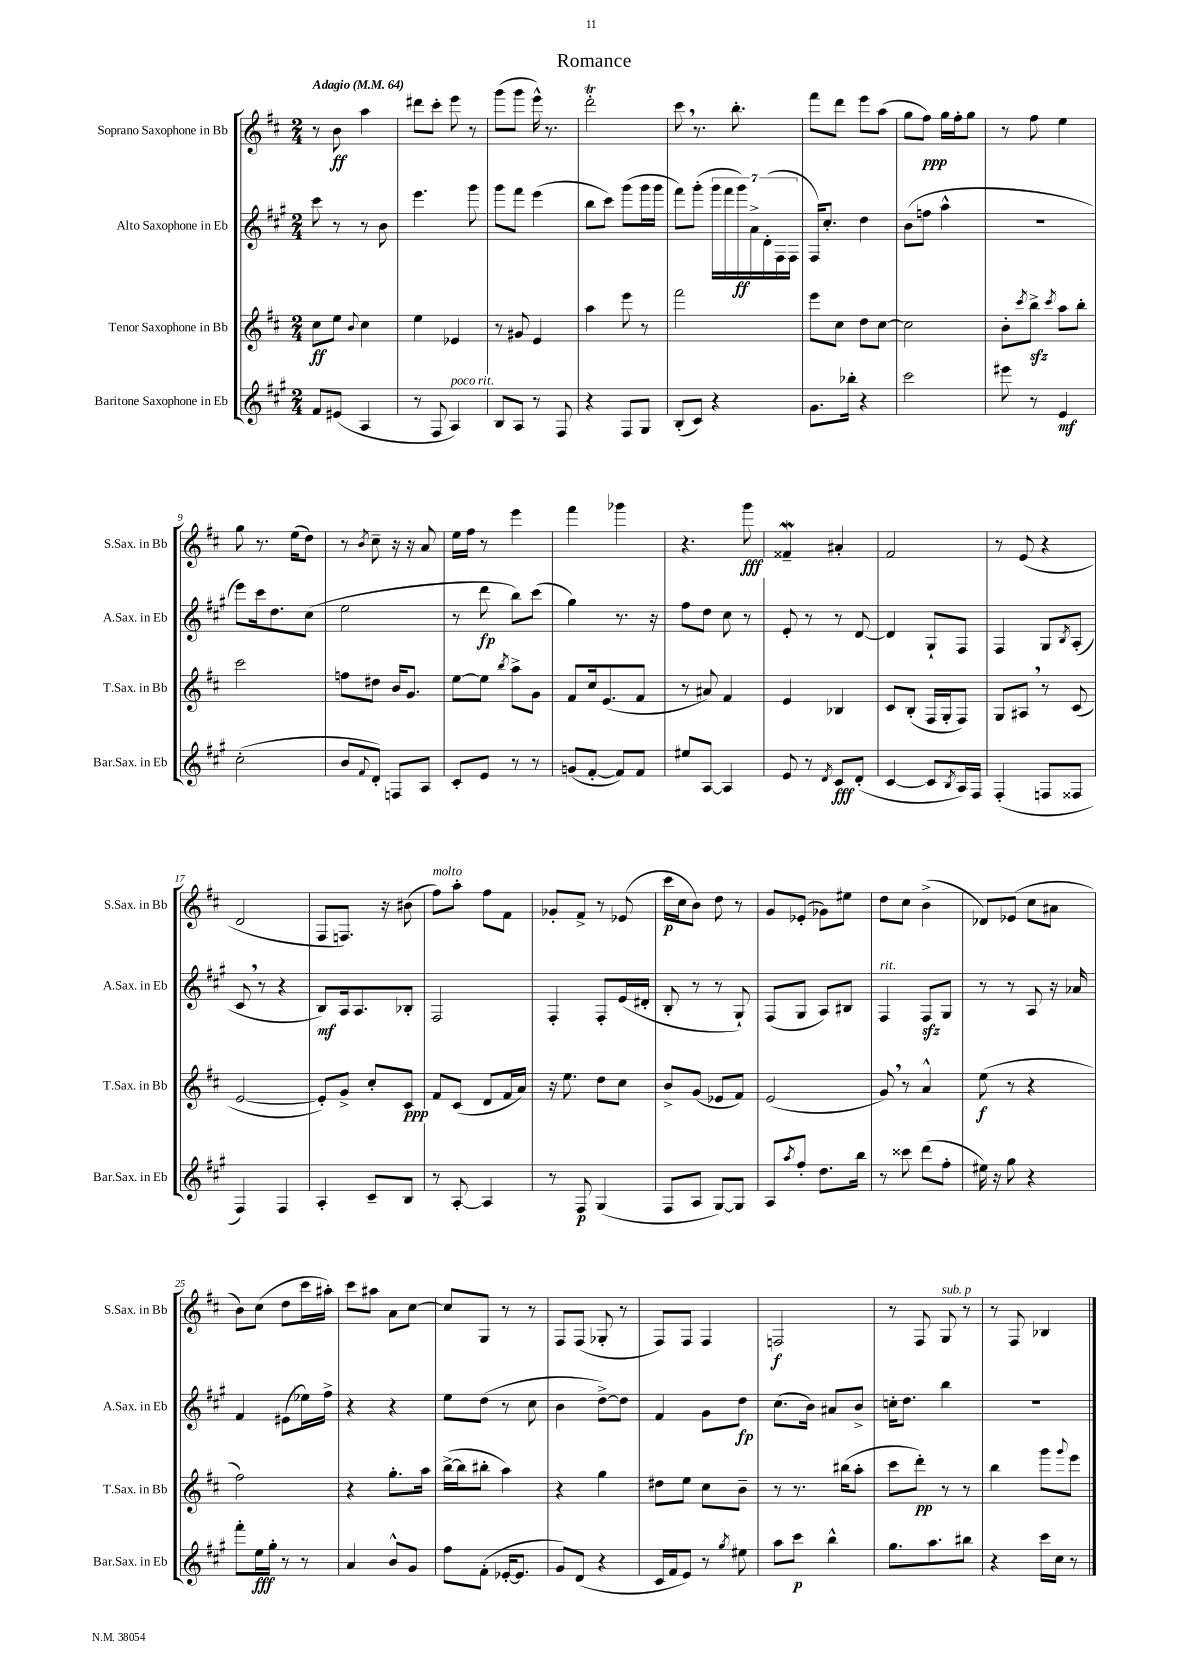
\header { title = "Romance" }
<<
\new StaffGroup <<
\new Staff = "s0" \with { instrumentName = "Soprano Saxophone in Bb" shortInstrumentName = "S.Sax. in Bb" } {
    \clef treble \key d \major \numericTimeSignature \time 2/4 \tempo "Adagio" 4 = 64
    r8 b'8\ff a''4 |
    dis'''8 cis'''8-. e'''8 r8 |
    g'''8( g'''8 e'''16-^) r8. |
    d'''2-.\trill |
    cis'''8 \breathe r8. b''8.-. |
    fis'''8 d'''8 e'''8 a''8( |
    g''8 fis''8\ppp) g''16 fis''16-. g''8 |
    r8 fis''8 e''4 |
    g''8 r8. e''16( d''8) |
    r8 \acciaccatura { b'8 } cis''8-- r16 r16 a'8 |
    e''16 fis''16 r8 e'''4 |
    fis'''4 ges'''4 |
    r4. g'''8\fff |
    fisis'4--\mordent ais'4-. |
    fis'2 |
    r8 e'8( r4 |
    d'2 |
    fis8 f8.) r16 bis'8( |
    fis''8^\markup { \italic "molto" }) a''8-. fis''8 fis'8 |
    ges'8-. fis'8-> r8 ees'8( |
    cis'''16\p cis''16 b'8) d''8 r8 |
    g'8 ees'8-.( ges'8) eis''8 |
    d''8 cis''8 b'4->( |
    des'8) ees'8( cis''8 ais'8 |
    b'8) cis''8( d''8 cis'''16 ais''16-.) |
    cis'''8 ais''8 a'8 cis''8~ |
    cis''8 g8 r8 r8 |
    fis8 fis8( ges8-. r8 |
    fis8) fis8 fis4 |
    f2\f |
    r8 fis8 g8^\markup { \italic "sub. p" } r8 |
    r8 fis8 bes4 \bar "|." |
}
\new Staff = "s1" \with { instrumentName = "Alto Saxophone in Eb" shortInstrumentName = "A.Sax. in Eb" } {
    \clef treble \key a \major \numericTimeSignature \time 2/4
    cis'''8 r8 r8 b'8 |
    e'''4. gis'''8 |
    gis'''8 fis'''8 e'''4( |
    b''8 cis'''8) gis'''8( gis'''16 gis'''16 |
    fis'''8) gis'''8-.( \tuplet 7/4 { gis'''16 fis'''16 gis'''16\ff) a'16-> d'16-.( fis16 fis16 } |
    fis16) cis''8.-. d''4 |
    b'8( f''8 a''4-^ |
    R2 |
    e'''8) cis'''16 d''8. cis''8( |
    e''2 |
    r8 d'''8\fp b''8) cis'''8( |
    gis''4) r8. r16 |
    fis''8 d''8 cis''8 r8 |
    e'8-. r8 r8 d'8~ |
    d'4 gis8-! fis8 |
    fis4 gis8 \acciaccatura { b8 } a8-.( |
    cis'8 \breathe r8 r4 |
    b8\mf) a16 a8. bes8-. |
    fis2 |
    fis4-. fis8-. e'16( dis'16-. |
    b8-. r8 r8 gis8-!) |
    fis8( gis8 a8) bis8 |
    fis4^\markup { \italic "rit." } fis8\sfz gis8 |
    r8 r8 a8 r16 aes'16 |
    fis'4 eis'8( ees''16) fis''16-> |
    r4 r4 |
    e''8 d''8( r8 cis''8 |
    b'4 d''8~->) d''8 |
    fis'4 gis'8 d''8\fp |
    cis''8.( b'16) ais'8 b'8-> |
    c''16-. d''8. b''4 |
    R2 \bar "|." |
}
\new Staff = "s2" \with { instrumentName = "Tenor Saxophone in Bb" shortInstrumentName = "T.Sax. in Bb" } {
    \clef treble \key d \major \numericTimeSignature \time 2/4
    cis''8\ff e''8 \appoggiatura { b'8 } cis''4 |
    e''4 ees'4 |
    r8 gis'8 e'4 |
    a''4 e'''8 r8 |
    fis'''2 |
    e'''8 cis''8 d''8 cis''8~ |
    cis''2 |
    b'8-. \acciaccatura { cis'''8 } b''8->\sfz \acciaccatura { cis'''8 } a''8 b''8-. |
    cis'''2 |
    f''8 dis''8 b'16 g'8. |
    e''8~ e''8 \acciaccatura { b''8 } a''8-> g'8 |
    fis'8 cis''16 e'8.( fis'8 |
    r8 ais'8) fis'4 |
    e'4 bes4 |
    cis'8 b8-.( fis16 g16-. fis8) |
    g8 ais8 \breathe r8 cis'8( |
    e'2~ |
    e'8-.) g'8-> cis''8-. cis'8\ppp |
    fis'8 cis'8( d'8 fis'16 a'16) |
    r16 e''8. d''8 cis''8 |
    b'8-> g'8( ees'8 fis'8) |
    e'2( |
    g'8) \breathe r8 a'4-^ |
    e''8\f( r8 r4 |
    fis''2) |
    r4 g''8.-. a''16 |
    b''16~->( b''16 bis''8-. a''4) |
    r4 g''4 |
    dis''8 e''8 cis''8 b'8-- |
    r8 r8. bis''16( a''8-. |
    cis'''8 d'''8-.\pp) r8 r8 |
    b''4 g'''8 \appoggiatura { g'''8 } e'''8 \bar "|." |
}
\new Staff = "s3" \with { instrumentName = "Baritone Saxophone in Eb" shortInstrumentName = "Bar.Sax. in Eb" } {
    \clef treble \key a \major \numericTimeSignature \time 2/4
    fis'8 eis'8( a4 |
    r8 fis8 a4^\markup { \italic "poco rit." }) |
    b8 a8 r8 fis8 |
    r4 fis8 gis8 |
    b8-.( cis'8) r4 |
    gis'8. bes''16-. r4 |
    cis'''2 |
    eis'''8 r8 e'4\mf |
    cis''2-.( |
    b'8 \appoggiatura { fis'8 } d'8-.) f8 a8 |
    cis'8-. e'8 r8 r8 |
    g'8( fis'8~-. fis'8) fis'8 |
    eis''8 a8~ a4 |
    e'8 r8 \acciaccatura { d'8 } cis'8\fff d'8-.( |
    cis'4~ cis'8 \acciaccatura { b8 } a16) fis16 |
    fis4-.( f8 fisis8 |
    fis4) fis4 |
    a4-. cis'8-- b8 |
    r8 a8~-. a4 |
    r8 fis8\p gis4( |
    fis8 a8 gis8~) gis8 |
    a8 \acciaccatura { a''8 } fis''8-. d''8. b''16 |
    r8 cisis'''8 d'''8( fis''8-. |
    eis''16) r16 gis''8 r4 |
    fis'''8-. e''16\fff gis''16-. r8 r8 |
    a'4 b'8-^ gis'8 |
    fis''8 fis'8-.( ees'16~-. ees'8. |
    gis'8) d'8( r4 |
    cis'16 fis'16 e'8) r8 \acciaccatura { gis''8 } eis''8 |
    a''8 cis'''8\p b''4-^ |
    gis''8. a''8. bis''8 |
    r4 cis'''16 cis''16 r8 \bar "|." |
}
>>
>>
